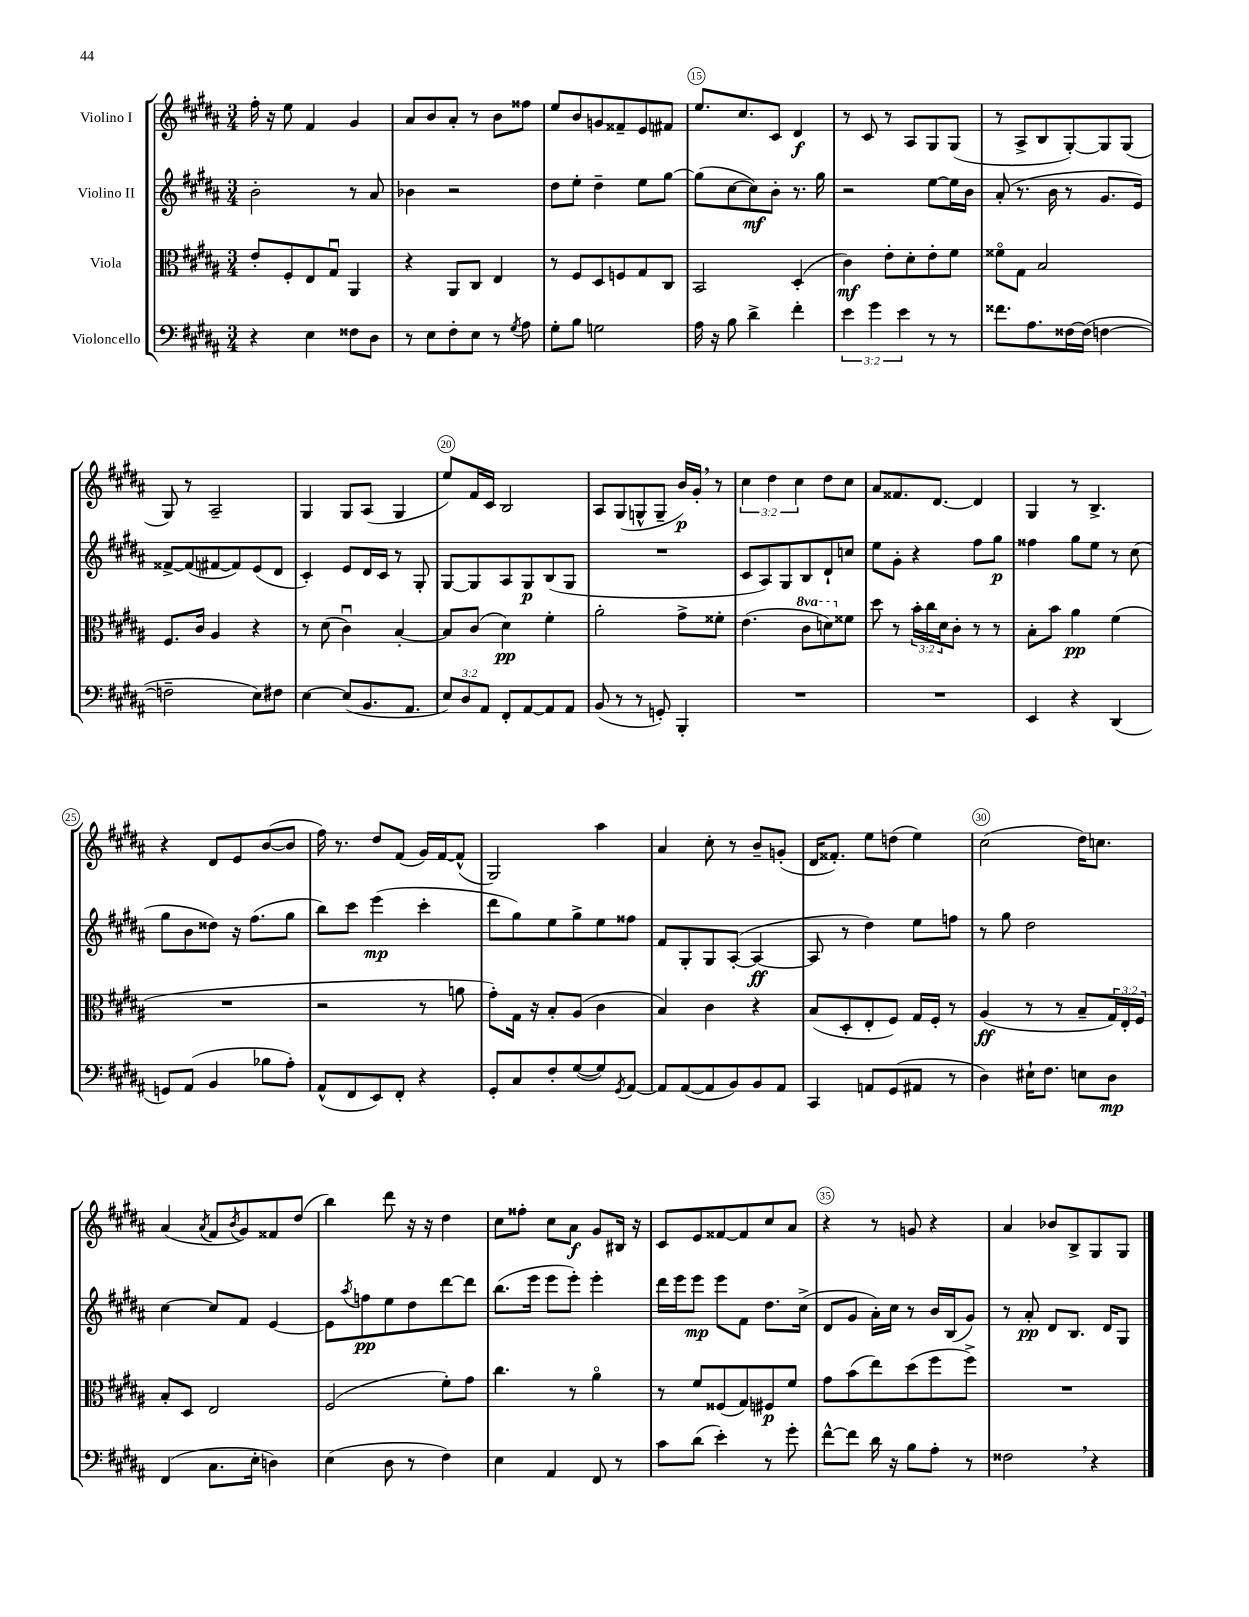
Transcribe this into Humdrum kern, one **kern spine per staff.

**kern	**kern	**kern	**kern
*staff4	*staff3	*staff2	*staff1
*clefF4	*clefC3	*clefG2	*clefG2
*k[f#c#g#d#a#]	*k[f#c#g#d#a#]	*k[f#c#g#d#a#]	*k[f#c#g#d#a#]
*M3/4	*M3/4	*M3/4	*M3/4
4r	8e'	2b'	16ff#'
.	.	.	16r
.	8F#'	.	8ee
4E	8E	.	4f#
.	8G#u	.	.
8F##	4AA#	8r	4g#
8D#	.	8a#	.
=	=	=	=
8r	4r	4b-	8a#
8E	.	.	8b
8F#'	8AA#	2r	8a#'
8E	8C#	.	8r
8r	4E	.	8b
8qG#	.	.	.
8A#	.	.	8ff##
=	=	=	=
8G#'	8r	8dd#	8ee
8B	8F#	8ee'	8b
2G	8D#	4dd#~	8g
.	8F	.	8f##~
.	8G#	8ee	8e
.	8C#	[8gg#	8f#
=	=	=	=
16A#	2BB	(8gg#]	8.ee
16r	.	.	.
8B	.	[8cc#	.
.	.	.	8.cc#
4d#^	.	8cc#])	.
.	.	8b'	8c#
4f#'	(4D#'	8.r	4d#
.	.	16gg#	.
=	=	=	=
6e	4c#)	2r	8r
.	.	.	8c#
6g#	.	.	.
.	8e'	.	8r
6e	.	.	.
.	8d#'	.	8A#
8r	8e'	[8ee	8G#
8r	8f#	16ee]	(8G#
.	.	16b	.
=	=	=	=
8.f##	8f##o	(8a#'	8r
.	8G#	8.r	8A#^
8.A#	.	.	.
.	2B	.	8B
.	.	16b	.
[16F##	.	8r	[8G#')
(16F##]	.	.	.
[4F	.	8.g#	8G#]
.	.	.	(8G#
.	.	16e)	.
=	=	=	=
2F~]	8.F#	[8f##^	8G#)
.	.	(8f##]	8r
.	16c#	.	.
.	4A#	[8f#	2A#~
.	.	8f#])	.
8E)	4r	(8e	.
8F#	.	8d#	.
=	=	=	=
[4E	8r	4c#')	4G#
.	(8d#	.	.
(8E]	4c#u)	8e	8G#
8.BB	.	16d#	(8A#
.	.	16c#	.
.	[4B'	8r	4G#
8.AA#	.	.	.
.	.	8G#'	.
=	=	=	=
12E)	8B]	[8G#	8ee)
12D#	.	.	.
.	(8c#	8G#]	16f#
12AA#	.	.	.
.	.	.	16c#
8FF#'	4d#)	8A#	2B
[8AA#	.	8G#	.
8AA#]	4f#'	(8B	.
8AA#	.	8G#	.
=	=	=	=
(8BB	2a#'	2.r	8A#
8r	.	.	(8G#
8r	.	.	8G^^
8GG')	.	.	8G~
4BBB'	8g#^	.	16b)
.	.	.	16g#'
.	8f##'	.	8r
=	=	=	=
2.r	(4.e	8c#	6cc#
.	.	8A#)	.
.	.	.	6dd#
.	.	8G#	.
.	.	.	6cc#
.	8cc#	8B	.
.	8dd)	8d#`	8dd#
.	8f##	8cc	8cc#
=	=	=	=
2.r	8dd#	8ee	8a#
.	8r	8g#'	8.f##
.	24b'	4r	.
.	24cc#	.	.
.	.	.	[8.d#
.	24d#	.	.
.	8c#'	.	.
.	8r	8ff#	4d#]
.	8r	8gg#	.
=	=	=	=
4EE	8B'	4ff##	4G#
.	8b	.	.
4r	4a#	8gg#	8r
.	.	8ee	4.B^
(4DD#	(4f#	8r	.
.	.	(8cc#	.
=	=	=	=
8GG)	2.r	8gg#	4r
(8AA#	.	8b	.
4BB	.	8dd##)	8d#
.	.	16r	8e
.	.	(8.ff#	.
8B-	.	.	([8b
8A#')	.	8gg#	8b]
=	=	=	=
(8AA#^^	2r	8bb)	16ff#)
.	.	.	8.r
8FF#	.	8ccc#	.
8EE)	.	(4eee	8dd#
8FF#'	.	.	(8f#
4r	8r	4ccc#'	16g#)
.	.	.	[16f#
.	8a	.	(8f#^^]
=	=	=	=
8GG#'	8g#')	8ddd#	2G#)
8C#	16G#	8gg#)	.
.	16r	.	.
8F#'	8B'	8ee	.
([8G#	(8A#	8gg#^	.
8G#])	4c#	8ee	4aa#
8qGG#	.	.	.
[8AA#	.	8ff##	.
=	=	=	=
8AA#]	4B)	8f#	4a#
([8AA#	.	8G#'	.
8AA#]	4c#	8G#	8cc#'
8BB)	.	([8A#'	8r
8BB	4r	4A#_	8b~
8AA#	.	.	(8g'
=	=	=	=
4CC#	(8B	8A#]	16d#
.	.	.	8.f##')
.	8D#'	8r	.
8AA	8E'	4dd#)	8ee
(8GG#	8F#)	.	(8dd
8AA#	16G#	8ee	4ee)
.	16F#'	.	.
8r	8r	8ff	.
=	=	=	=
4D#)	(4A#	8r	(2cc#
.	.	8gg#	.
16E#`	8r	2dd#	.
8.F#	.	.	.
.	8r	.	.
8E	8B~	.	16dd#)
.	.	.	8.cc
8D#	24G#)	.	.
.	24E'	.	.
.	24F#	.	.
=	=	=	=
(4FF#	8B'	[4cc#	(4a#
.	8D#	.	.
.	.	.	8qa#
8.C#	2E	8cc#]	8f#
.	.	.	8qb
.	.	8f#	8g#)
16E'	.	.	.
4D)	.	[4e	8f##
.	.	.	(8dd#
=	=	=	=
(4E	(2F#	8e]	4bb)
.	.	8qaa#	.
.	.	8ff	.
8D#	.	8ee	8ddd#
8r	.	8dd#	16r
.	.	.	16r
4F#)	8f#')	[8ddd#	4dd#
.	8g#	8ddd#]	.
=	=	=	=
4E	4.cc#	(8.bb	8cc#
.	.	.	8ff##'
.	.	16eee	.
4AA#	.	8eee	8cc#
.	8r	8eee')	8a#
8FF#	4a#o	4eee'	8g#
8r	.	.	16B#
.	.	.	16r
=	=	=	=
8c#	8r	16ddd#	8c#
.	.	16eee	.
(8d#	8f#	8eee	8e
4e')	(8F##	8eee	[8f##
.	8G#)	8f#	8f##]
8r	8F#	8.dd#	8cc#
8g#'	8f#	.	8a#
.	.	(16cc#^	.
=	=	=	=
[8f#^^	8g#	8d#	4r
8f#]	(8b	8g#	.
16d#	8ee)	16a#')	8r
16r	.	16cc#	.
8B	(8dd#	8r	8g
8A#'	8ff#	16b	4r
.	.	(16B	.
8r	8ff#^)	8g#)	.
=	=	=	=
2F##	2.r	8r	4a#
.	.	8a#'	.
.	.	8d#	8b-
.	.	8.B	8B^
4r	.	.	8G#
.	.	16d#	.
.	.	8G#	8G#
==	==	==	==
*-	*-	*-	*-
